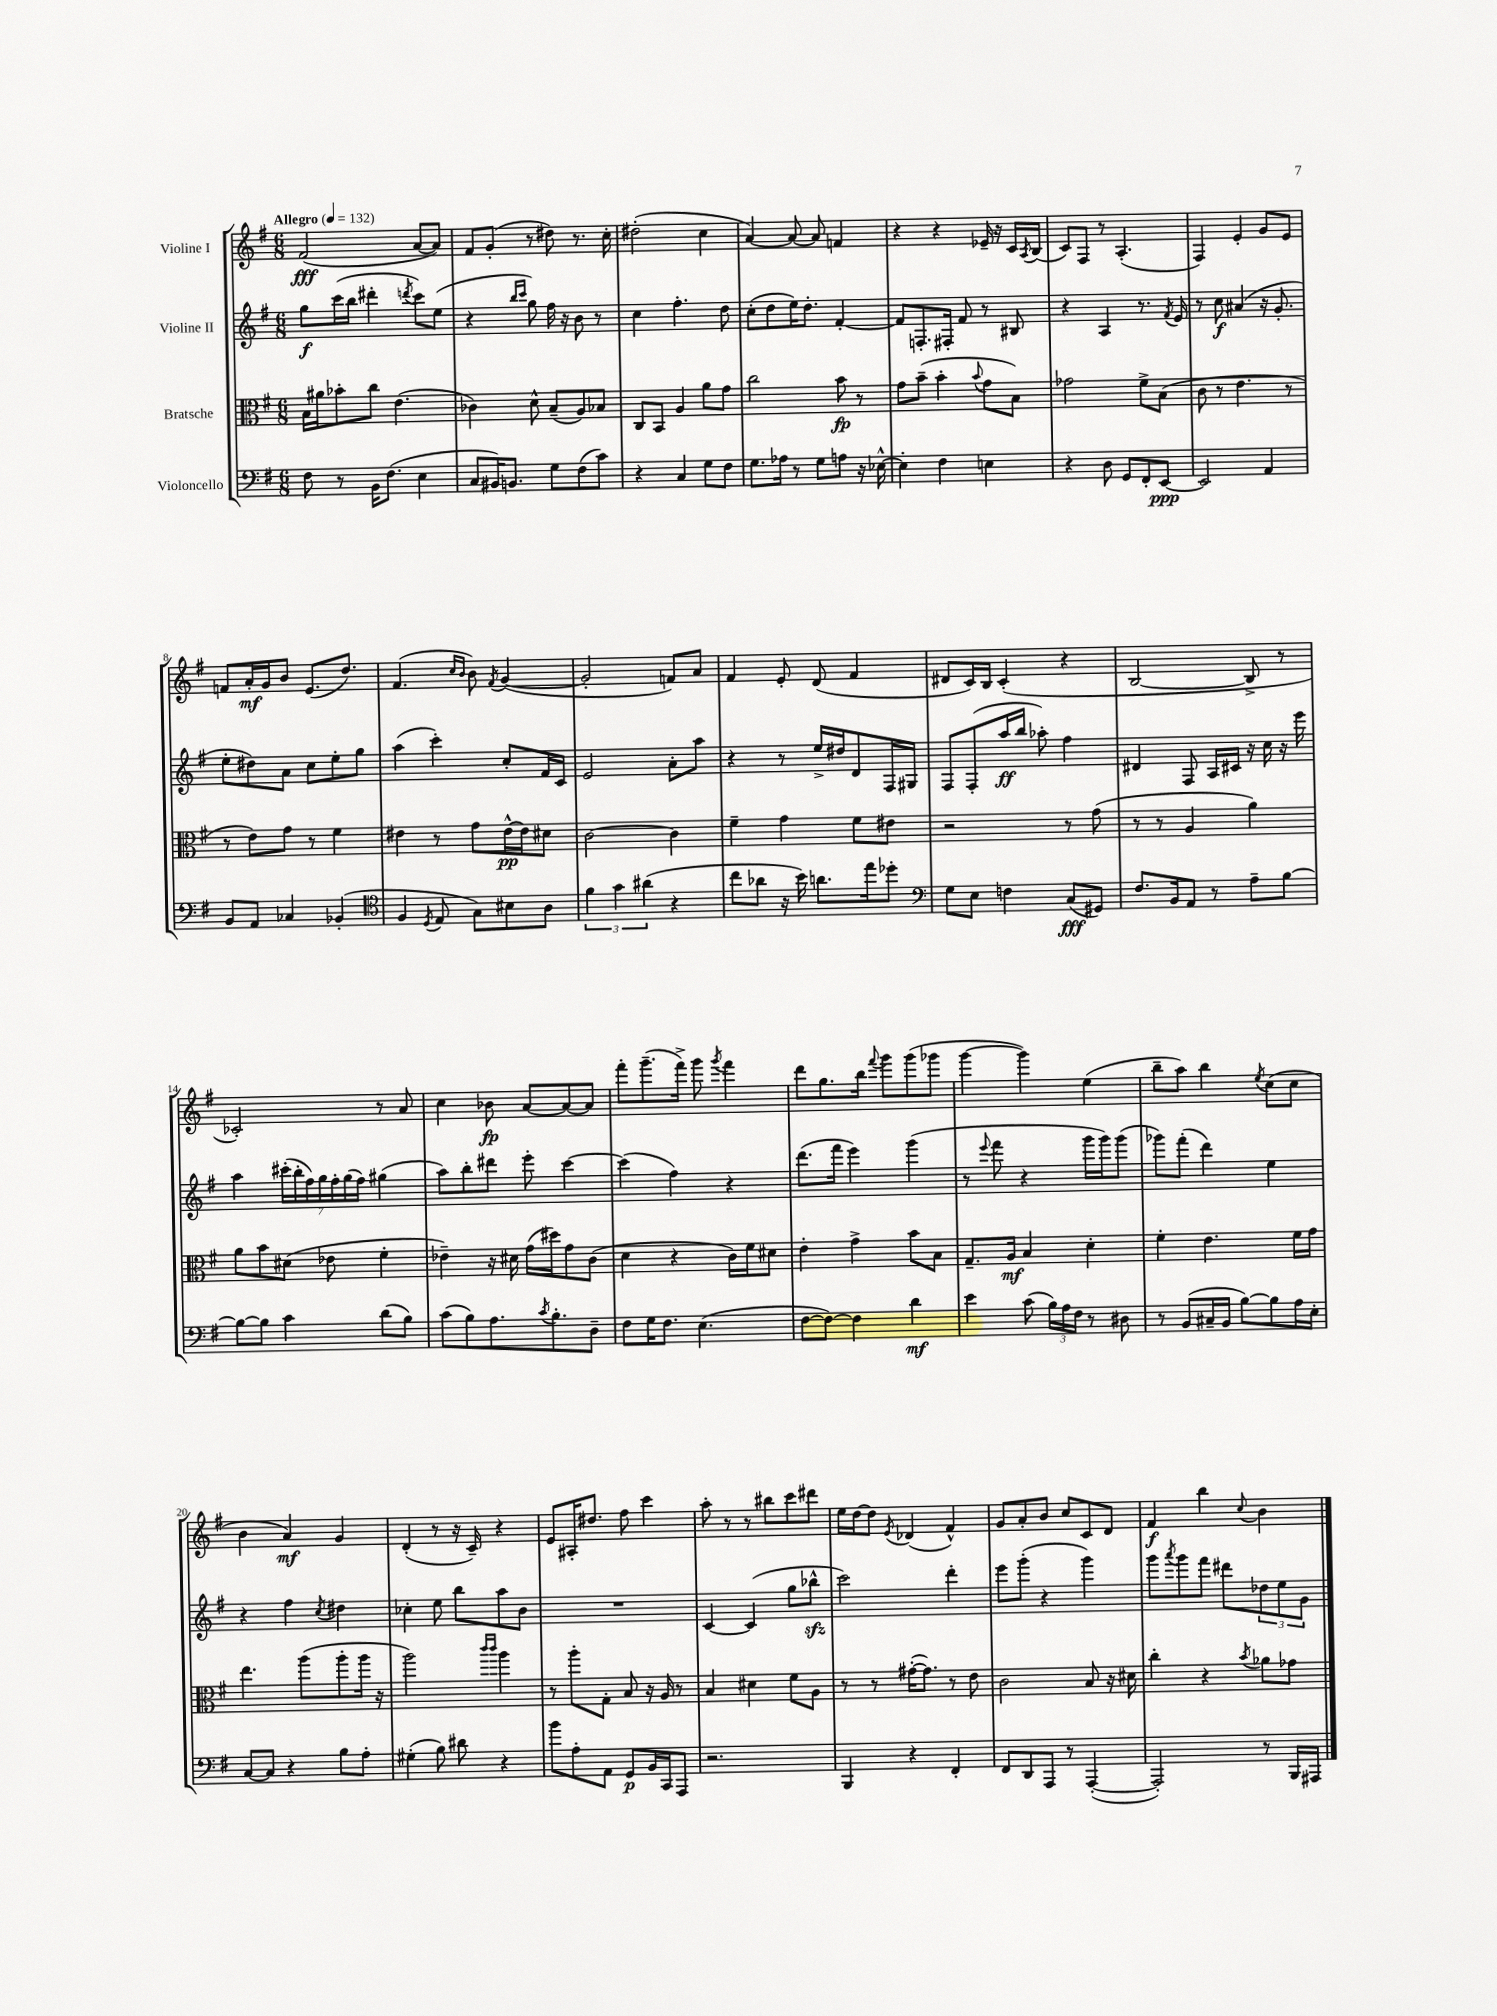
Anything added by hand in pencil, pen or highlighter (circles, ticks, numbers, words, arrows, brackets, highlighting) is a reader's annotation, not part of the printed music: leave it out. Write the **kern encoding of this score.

**kern	**kern	**kern	**kern
*staff4	*staff3	*staff2	*staff1
*clefF4	*clefC3	*clefG2	*clefG2
*k[f#]	*k[f#]	*k[f#]	*k[f#]
*M6/8	*M6/8	*M6/8	*M6/8
*MM132	*MM132	*MM132	*MM132
8F#	16B	8gg	(2f#
.	16a#	.	.
8r	8b-'	(16ccc	.
.	.	16bb	.
16BB	8cc	4ddd#'	.
(8.F#	.	.	.
.	(4.e	.	.
.	.	8qddd	.
4E	.	8ccc)	[8a
.	.	(8ee	8a])
=	=	=	=
8C	4c-)	4r	8f#
16BB#)	.	.	(8g'
8.BB	.	.	.
.	.	16qqbb	.
.	.	16qqccc	.
.	8d^^	8gg)	8r
8G	(8B~	16ff#	8dd#)
.	.	16r	.
(8F#	8A)	8b	8.r
8c)	8B-	8r	.
.	.	.	16cc'
=	=	=	=
4r	8C	4cc	(2dd#'
.	8BB	.	.
4C	4A	4.ff#'	.
8G	8a	.	4cc
8F#	8g	8dd	.
=	=	=	=
8.G	2cc	(8cc'	[4a)
.	.	8dd	.
16A-	.	.	.
8r	.	16ee)	8a_
.	.	8.dd'	.
8G	.	.	8a]
8A	8b	[4f#'	4f
16r	8r	.	.
[16E-^^	.	.	.
=	=	=	=
4E-']	8g	8f#]	4r
.	(8b~	8.F'	.
4F#	4b'	.	4r
.	.	16F#'	.
.	.	8f#	.
.	8qqb	.	.
4E	8g	8r	16e-~
.	.	.	16r
.	8B)	8B#	16c
.	.	.	8qA
.	.	.	(16B
=	=	=	=
4r	2g-	4r	8c)
.	.	.	8F#
8D	.	4A	8r
8GG	.	.	(4.A'
8FF#'	8f#^	8.r	.
[8EE	(8B	.	.
.	.	8qf#	.
.	.	16e	.
=	=	=	=
2EE]	8c	8r	4F#)
.	8r	8cc	.
.	4.e	(4a#	4e'
4AA	.	16r	8g
.	.	8.g'	.
.	8r	.	8e
=	=	=	=
8BB	8r	8ee'	8f
8AA	8e)	8dd#)	16a'
.	.	.	16g
4C-	8g	8a	8b
.	8r	8cc	(8.e
(4BB-'	4f#	8ee'	.
.	.	.	8.dd)
.	.	8gg	.
=	=	=	=
*clefC4	*	*	*
4F#	4e#	(4aa	(4.f#
8qD	.	.	.
8E	8r	4ccc')	.
.	.	.	16qqcc
.	.	.	16qqb
8G)	8g	.	8b)
.	.	.	8qf#
8B#	[16e#^^	8cc'	([4g
.	16e#]	.	.
8A	8d#	16f#	.
.	.	16c	.
=	=	=	=
6f#	[2c	2e	2g']
6g	.	.	.
(6a#	.	.	.
4r	4c]	8a'	8f)
.	.	8aa	8a
=	=	=	=
8cc	4f#~	4r	4f#
8a-	.	.	.
16r	4g	8r	8e'
16b)	.	.	.
8.a	.	16ee^	(8d
.	.	16dd#	.
.	8f#	8d	4f#
16ee	.	.	.
8dd-'	8e#	16F#	.
.	.	16G#	.
=	=	=	=
*clefF4	*	*	*
8G	2r	8F#	8d#
8E	.	(8F#'	16c)
.	.	.	16B
4F	.	16aa	(4c'
.	.	16bb	.
.	.	8aa-')	.
(8C	8r	4ff#	4r
8GG#)	(8g	.	.
=	=	=	=
8.F#	8r	4d#	[2B
.	8r	.	.
16BB	.	.	.
8AA	4A	8F#	.
8r	.	16A	.
.	.	16c#	.
8A~	4a)	16r	8B^]
.	.	16cc	.
[8B	.	16r	8r
.	.	16eee	.
=	=	=	=
8B_	8a	4aa	2c-')
8B]	8b	.	.
4c	(8d#	(28ccc#'	.
.	.	28bb'	.
.	.	28ff#)	.
.	.	28gg	.
.	8e-	.	.
.	.	28ff#'	.
.	.	(28gg	.
.	.	28ff#)	.
(8d	4f#'	(4gg#	8r
8B)	.	.	8a
=	=	=	=
(8c	4e-~)	8aa)	4cc
8B)	.	8bb'	.
8.A	16r	8ddd#	8b-
.	16d#	.	.
.	(16g	8eee'	[8a
8qc	.	.	.
8.B'	16dd#)	.	.
.	8g	[4ccc	8a_
8D~	(8c	.	8a]
=	=	=	=
8F#	4d	(4ccc]	8fff#'
16G	.	.	(8.ggg~
8.F#	.	.	.
.	4r	4ff#)	.
.	.	.	16fff#^)
(4.E	.	.	8ggg
.	.	.	8qggg
.	16c)	4r	4fff#
.	16f#	.	.
.	8d#	.	.
=	=	=	=
[8F#	4e'	(8.ddd	8ddd
8F#_)	.	.	8.gg
.	.	16fff#	.
4F#]	4g^	4eee)	.
.	.	.	16bb
.	.	.	8qqfff#
.	.	.	8ggg
4d	8b	(4ggg	(8ggg
.	8B	.	8ggg-
=	=	=	=
4e	8.G~	8r	[4ggg
.	.	8qqeee	.
.	.	8fff#	.
.	16A	.	.
(8c	4B	4r	4ggg])
24B)	.	.	.
24A	.	.	.
24F#	.	.	.
8r	4d'	16ggg	(4ee
.	.	16ggg)	.
8D#	.	(8ggg	.
=	=	=	=
8r	4f#'	8ggg-)	8bb~
(8BB	.	(8fff#'	8aa)
16C#~	4.e	4ddd)	4bb
16BB	.	.	.
[8B)	.	.	.
.	.	.	8qee
8B]	.	4ee	(8cc
16A	16f#	.	8cc
16E'	16g	.	.
=	=	=	=
[8C	4.ee	4r	4b
8C]	.	.	.
4r	.	4ff#	4a)
.	(8aa	.	.
.	.	8qcc	.
8B	8aa'	4dd#	4g
8A'	16aa	.	.
.	16r	.	.
=	=	=	=
(4G#'	2aa)	4cc-'	(4d'
8B)	.	8ee	8r
8d#	.	8bb	16r
.	.	.	16c~)
.	16qqccc	.	.
.	16qqccc	.	.
4r	4aa	8aa	4r
.	.	8b	.
=	=	=	=
8b	8r	2.r	8e
8A'	8aa'	.	16A#'
.	.	.	8.dd#
8AA	8G'	.	.
8GG	8B	.	8ff#
16BB	16r	.	4ccc
16CC	16A	.	.
8AAA	8r	.	.
=	=	=	=
2.r	4B	[4c	8aa'
.	.	.	8r
.	4d#	(4c]	8r
.	.	.	8bb#
.	8f#	8gg	8ccc
.	8A	8bb-^^	8ddd#
=	=	=	=
4BBB	8r	2ccc)	16ee
.	.	.	[16dd
.	8r	.	8dd]
.	.	.	8qe
4r	([16g#'	.	(4d-
.	8.g#])	.	.
4FF#'	8r	4ddd'	4f#^^)
.	8e	.	.
=	=	=	=
8FF#	2c	8eee	8g
8DD	.	(8ggg'	8a'
8AAA	.	4r	8b
8r	.	.	8cc
([4AAA'	8B	4ggg)	8c
.	16r	.	8d
.	16d#	.	.
=	=	=	=
2AAA'])	4cc'	8ggg	4f#
.	.	8qaaa	.
.	.	8ggg	.
.	4r	8fff#	4bb
.	.	8ddd#	.
.	8qb	.	8qqcc
8r	8a-	12dd-	4b
.	.	12ee	.
16BBB	8g-	.	.
.	.	12g	.
16AAA#	.	.	.
==	==	==	==
*-	*-	*-	*-
